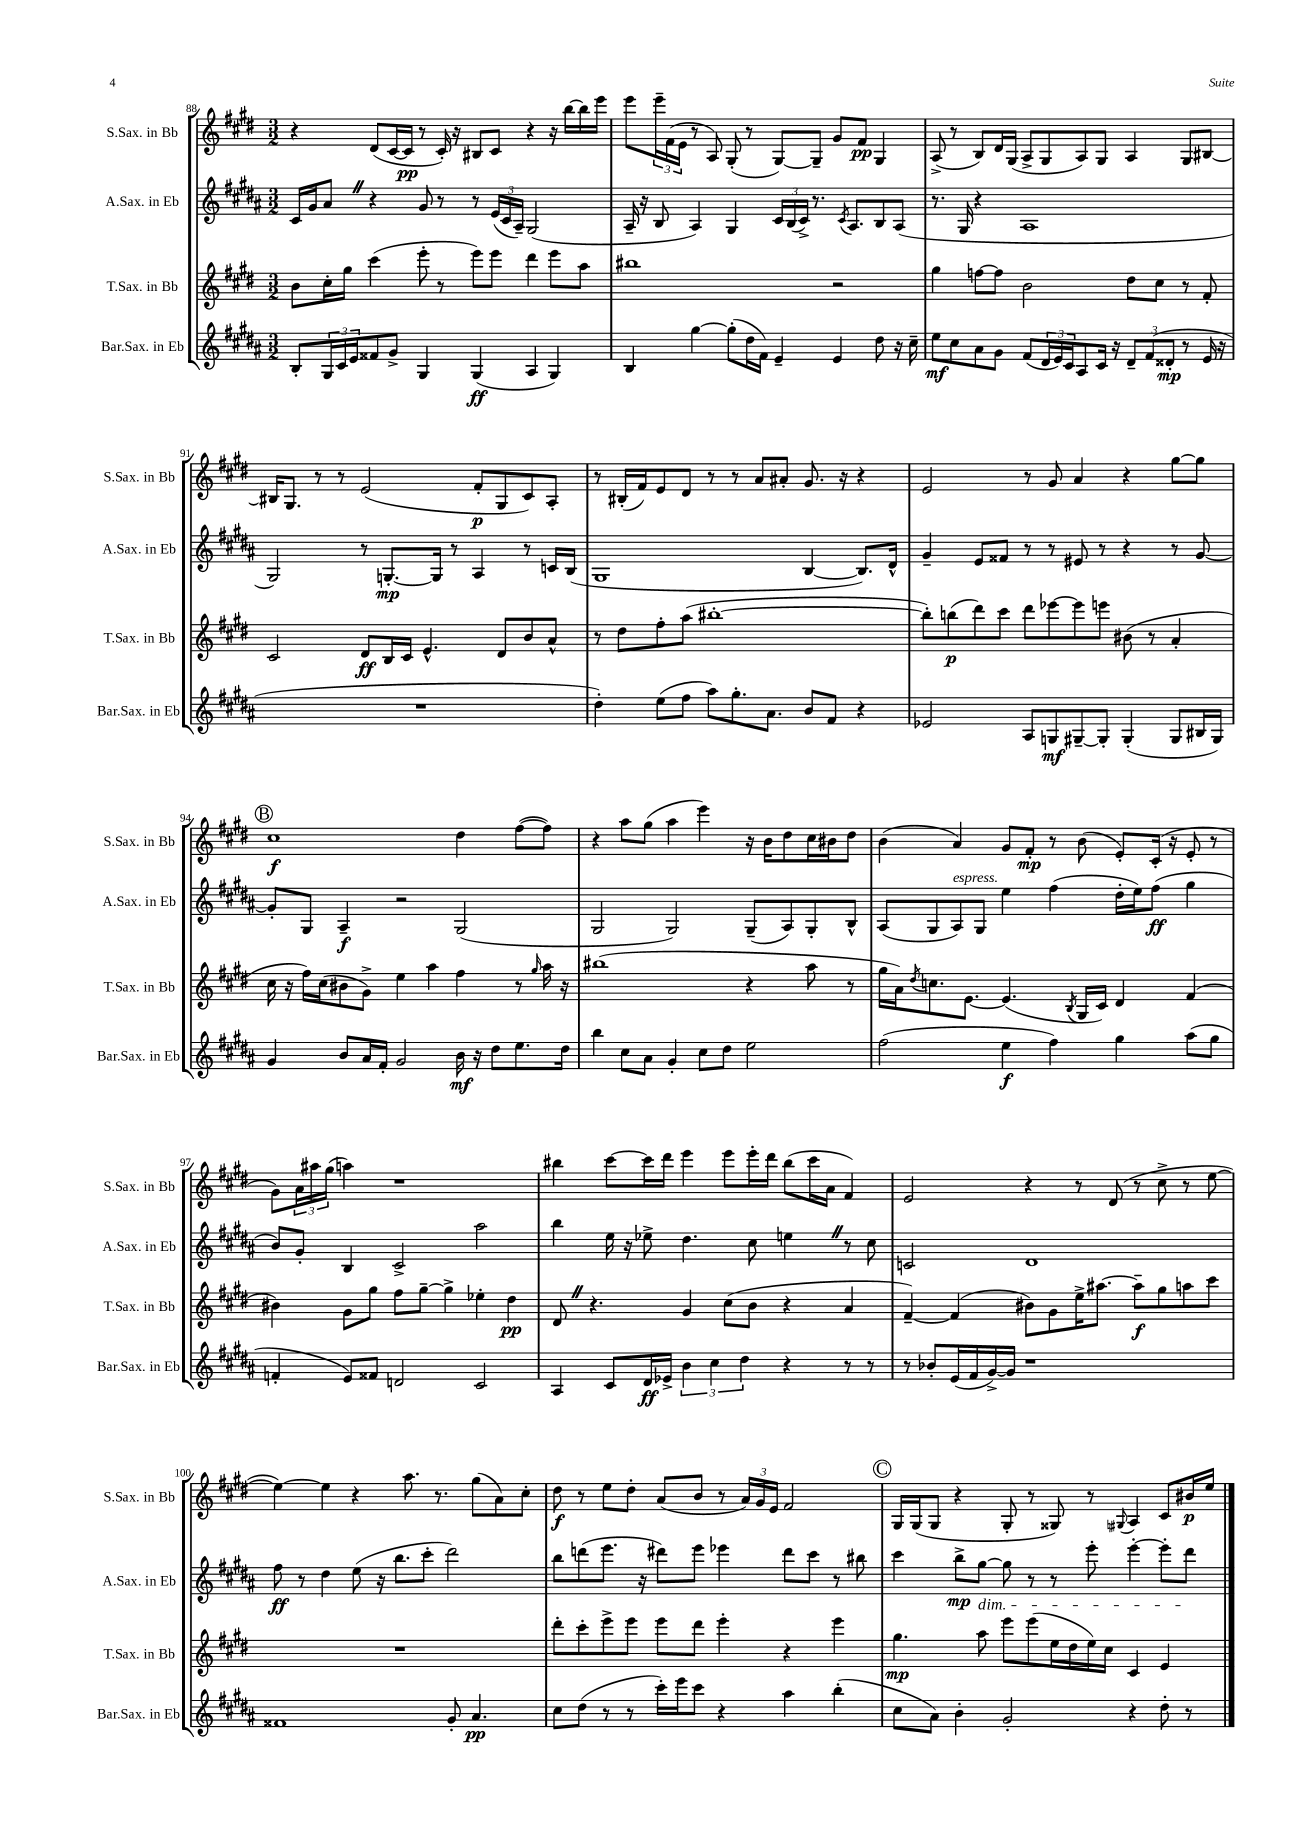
<<
\new StaffGroup <<
\new Staff = "s0" \with { instrumentName = "S.Sax. in Bb" shortInstrumentName = "S.Sax. in Bb" } {
    \clef treble \key e \major \numericTimeSignature \time 3/2
    r4 dis'8( cis'16~ cis'16\pp r8 cis'16-.) r16 bis8 cis'8 r4 r16 b''16~ b''16 e'''16 |
    e'''8 \tuplet 3/2 { e'''16-- fis'16( e'16 } r8 a8) gis8-.( r8 gis8~) gis8-- gis'8 fis'8\pp gis4 |
    a8->( r8 b8) dis'16 gis16( a8-> gis8 a8) gis8 a4 gis8 bis8~ |
    bis16 gis8. r8 r8 e'2( fis'8-.\p gis8 cis'8) a8-. |
    r8 bis16-.( fis'16) e'8 dis'8 r8 r8 a'8 ais'8-. gis'8. r16 r4 |
    e'2 r8 gis'8 a'4 r4 gis''8~ gis''8 |
    \mark \markup { \circle "B" } cis''1\f dis''4 fis''8~( fis''8) |
    r4 a''8 gis''8( a''4 e'''4) r16 b'16 dis''8 cis''16 bis'16 dis''8 |
    b'4( a'4) gis'8 fis'8-.\mp r8 b'8( e'8-.) cis'16-.( r16 e'8-. r8 |
    gis'8) \tuplet 3/2 { a'16 ais''16 gis''16( } a''4) r1 |
    bis''4 cis'''8~ cis'''16 dis'''16 e'''4 e'''8 e'''16-. dis'''16 bis''8( cis'''16 a'16 fis'4) |
    e'2 r4 r8 dis'8( r8 cis''8-> r8 e''8~ |
    e''4~) e''4 r4 a''8. r8. gis''8( a'8) cis''8-. |
    dis''8\f r8 e''8 dis''8-. a'8( b'8 r8 \tuplet 3/2 { a'16) gis'16 e'16 } fis'2 |
    \mark \markup { \circle "C" } gis16 gis16( gis8 r4 gis8-. r8 gisis8) r8 \appoggiatura { gis8 } a4 cis'8 bis'16\p e''16 \bar "|." |
}
\new Staff = "s1" \with { instrumentName = "A.Sax. in Eb" shortInstrumentName = "A.Sax. in Eb" } {
    \clef treble \key b \major \numericTimeSignature \time 3/2
    cis'16 gis'16 ais'8 \once \override BreathingSign.text = \markup { \musicglyph "scripts.caesura.straight" } \breathe r4 gis'8 r8 r8 \tuplet 3/2 { e'16( cis'16 ais16--) } gis2( |
    ais16-- r16 b8 ais4) gis4 \tuplet 3/2 { cis'16 b16( cis'16->) } r8. \acciaccatura { cis'8 } ais8. b8 ais8( |
    r8. gis16 r4 ais1 |
    gis2) r8 g8.~-.\mp g16 r8 ais4 r8 c'16 b16( |
    gis1 b4~ b8.) dis'16-^ |
    gis'4-- e'8 fisis'8 r8 r8 eis'8 r8 r4 r8 gis'8~ |
    \mark \markup { \circle "B" } gis'8-. gis8 ais4--\f r2 gis2( |
    gis2 gis2) gis8--( ais8) gis8-. b8-^ |
    ais8( gis8 ais8^\markup { \italic "espress." }) gis8 e''4 fis''4( dis''16-. e''16) fis''8\ff( gis''4 |
    b'8) gis'8-. b4 cis'2-> ais''2 |
    b''4 e''16 r16 ees''8-> dis''4. cis''8 e''4 \once \override BreathingSign.text = \markup { \musicglyph "scripts.caesura.straight" } \breathe r8 cis''8 |
    c'2 dis'1 |
    fis''8\ff r8 dis''4 e''8( r16 b''8. cis'''8-. dis'''2) |
    b''8 d'''8( e'''8. r16 dis'''8) e'''8 ees'''4 dis'''8 cis'''8 r8 bis''8 |
    \mark \markup { \circle "C" } cis'''4 b''8->\mp gis''8~\dim gis''8 r8 r8 e'''8-. e'''4~-. e'''8-. dis'''8\! \bar "|." |
}
\new Staff = "s2" \with { instrumentName = "T.Sax. in Bb" shortInstrumentName = "T.Sax. in Bb" } {
    \clef treble \key e \major \numericTimeSignature \time 3/2
    b'8 cis''16-. gis''16 cis'''4( e'''8-. r8 e'''8) e'''8 dis'''4 e'''8 a''8 |
    bis''1 r2 |
    gis''4 f''8~ f''8 b'2 dis''8 cis''8 r8 fis'8-. |
    cis'2 dis'8\ff b16 cis'16 e'4.-^ dis'8 b'8 a'8-^ |
    r8 dis''8 fis''8-. a''8( bis''1~-. |
    bis''8-.) b''8\p( dis'''8) cis'''8 dis'''8 ees'''8~ ees'''8 e'''8 bis'8( r8 a'4-. |
    \mark \markup { \circle "B" } cis''16 r16 fis''16) cis''16( bis'8 gis'8->) e''4 a''4 fis''4 r8 \grace { gis''16 } a''16 r16 |
    bis''1( r4 a''8 r8 |
    gis''16 a'16) \acciaccatura { dis''8 } c''8. e'8.~ e'4.( \acciaccatura { b8 } gis16 cis'16) dis'4 fis'4( |
    bis'4) gis'8 gis''8 fis''8 gis''8~-- gis''4-> ees''4-. dis''4\pp |
    dis'8 \once \override BreathingSign.text = \markup { \musicglyph "scripts.caesura.straight" } \breathe r4. gis'4 cis''8( b'8 r4 a'4 |
    fis'4~--) fis'4( bis'8) gis'8 e''16-> ais''8.~ ais''8--\f gis''8 a''8 cis'''8 |
    R1. |
    dis'''8-. cis'''8-. e'''8-> e'''8 e'''8 dis'''8 e'''4-. r4 e'''4 |
    \mark \markup { \circle "C" } gis''4.\mp a''8 e'''8 e'''8( e''16 dis''16 e''16) cis''16 cis'4 e'4 \bar "|." |
}
\new Staff = "s3" \with { instrumentName = "Bar.Sax. in Eb" shortInstrumentName = "Bar.Sax. in Eb" } {
    \clef treble \key b \major \numericTimeSignature \time 3/2
    b8-. \tuplet 3/2 { gis16 cis'16 e'16 } fisis'8 gis'8-> gis4 gis4\ff( ais4 gis4) |
    b4 gis''4~ gis''8-.( dis''16 fis'16) e'4-- e'4 dis''8 r16 cis''16-- |
    e''8\mf cis''8 ais'8 gis'8 fis'8( \tuplet 3/2 { dis'16 e'16) cis'16 } ais8 cis'16 r16 \tuplet 3/2 { dis'8-- fis'8( disis'8-.\mp } r8 e'16 r16 |
    R1. |
    dis''4-.) e''8( fis''8 ais''8) gis''8.-. ais'8. b'8 fis'8 r4 |
    ees'2 ais8 g8\mf gis8~-- gis8-. gis4-.( gis8 bis16 gis16) |
    \mark \markup { \circle "B" } gis'4 b'8 ais'16 fis'16-. gis'2 b'16\mf r16 dis''8 e''8. dis''16 |
    b''4 cis''8 ais'8 gis'4-. cis''8 dis''8 e''2 |
    fis''2( e''4\f fis''4) gis''4 ais''8( gis''8 |
    f'4-. e'8) fisis'8 d'2 cis'2 |
    ais4 cis'8 dis'16\ff ees'16-> \tuplet 3/2 { b'4 cis''4 dis''4 } r4 r8 r8 |
    r8 bes'8-. e'16( fis'16 gis'16~->) gis'16 r1 |
    fisis'1 gis'8-. ais'4.\pp |
    cis''8 dis''8( r8 r8 cis'''16-.) e'''16 cis'''8 r4 ais''4 b''4-.( |
    \mark \markup { \circle "C" } cis''8 ais'8) b'4-. gis'2-. r4 dis''8-. r8 \bar "|." |
}
>>
>>
\layout { \context { \Score currentBarNumber = #88 } }
